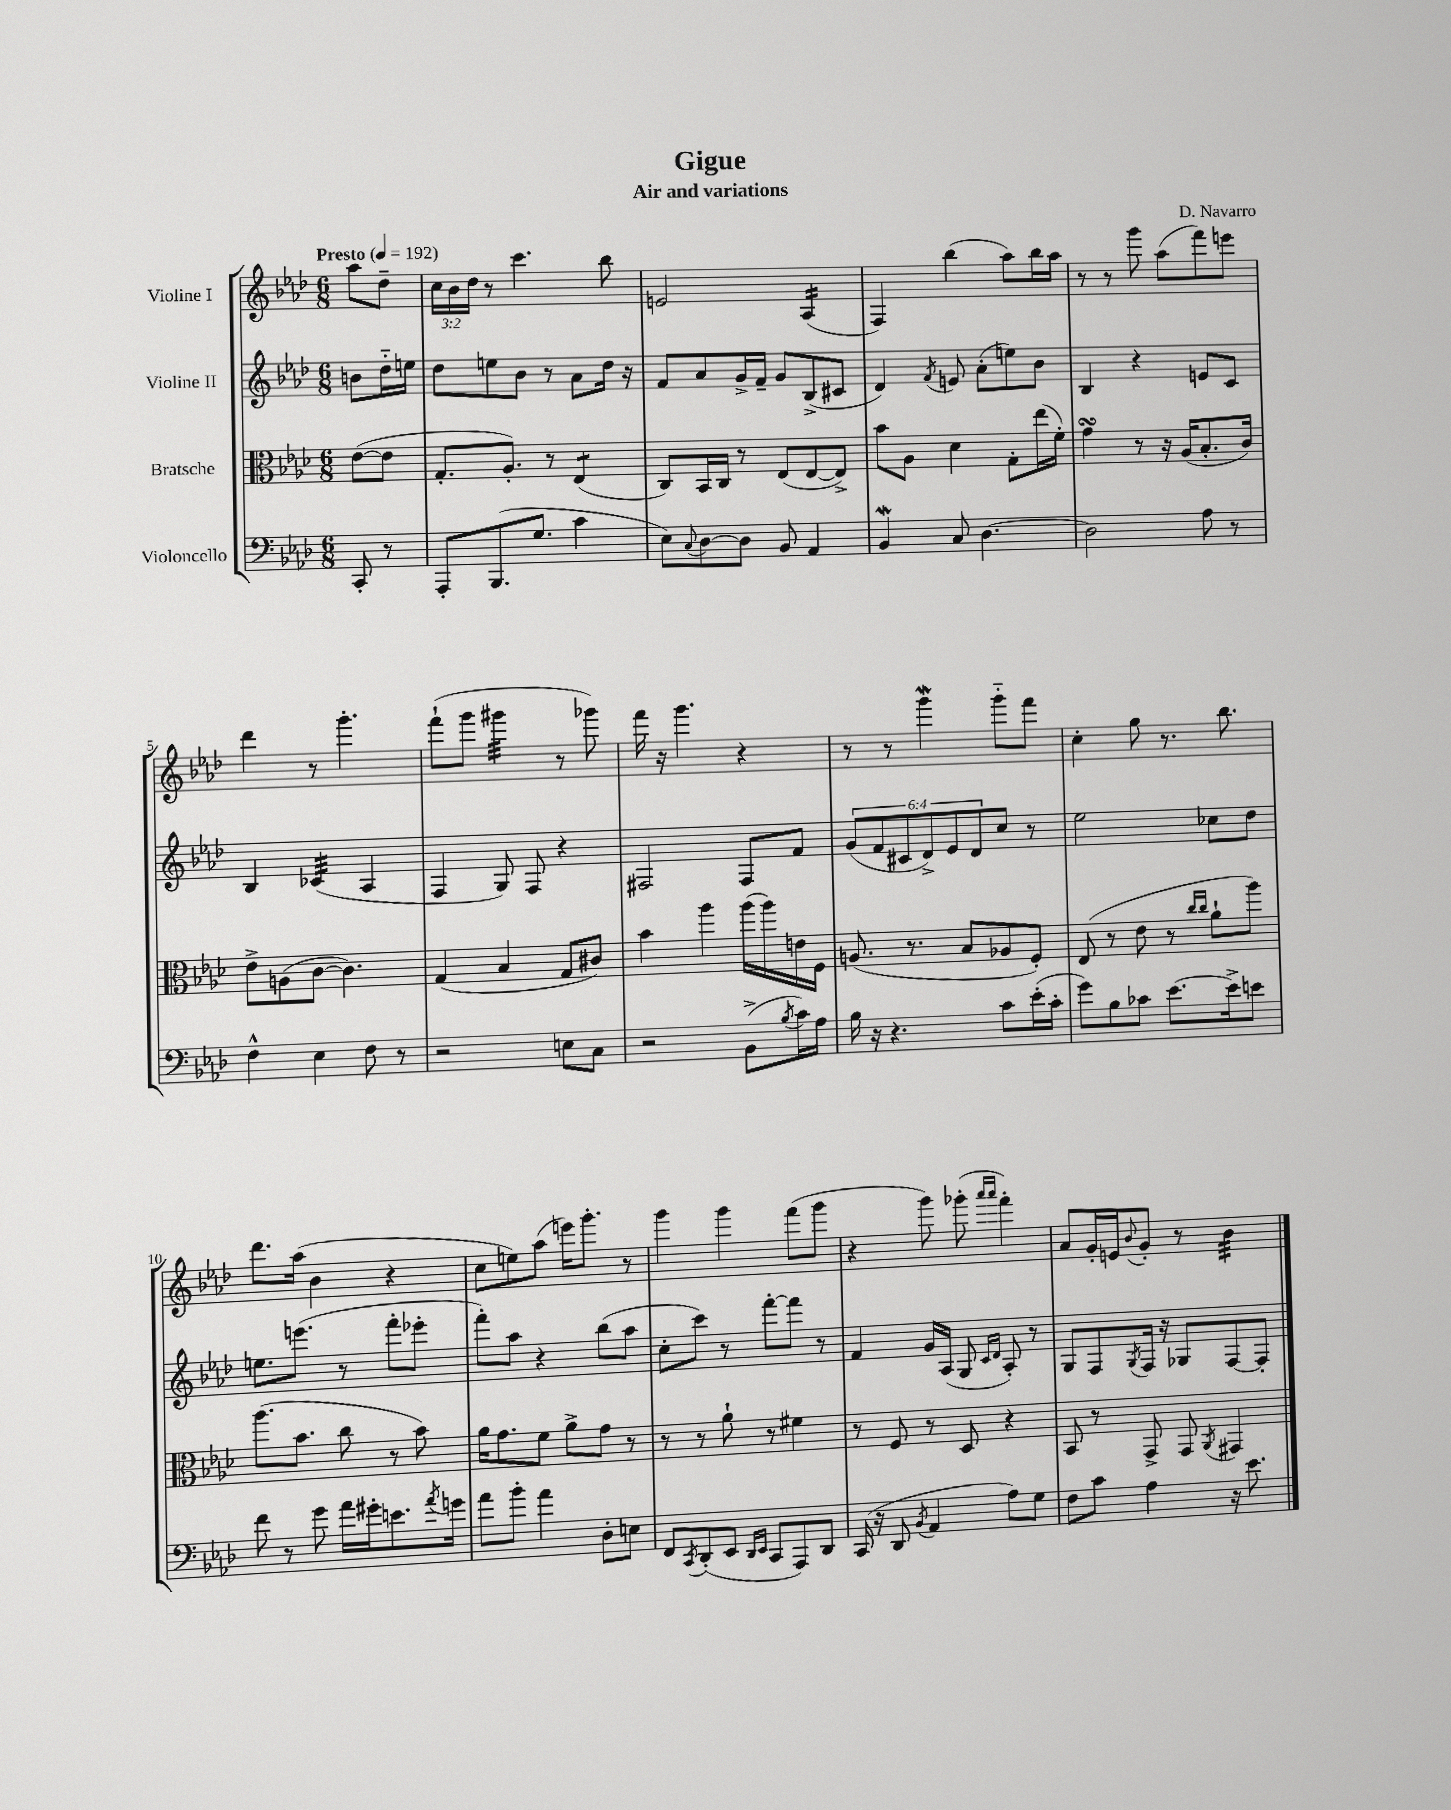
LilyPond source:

\header { title = "Gigue" composer = "D. Navarro" subtitle = "Air and variations" }
<<
\new StaffGroup <<
\new Staff = "s0" \with { instrumentName = "Violine I" } {
    \clef treble \key aes \major \numericTimeSignature \time 6/8 \override Staff.TupletNumber.text = #tuplet-number::calc-fraction-text \partial 4 \tempo "Presto" 4 = 192
    aes''8 des''8-- |
    \tuplet 3/2 { c''16 bes'16 des''16 } r8 c'''4. bes''8 |
    e'2 aes4:16( |
    f4) bes''4( aes''8) bes''16 aes''16 |
    r8 r8 g'''8 aes''8( f'''8) e'''8 |
    des'''4 r8 g'''4.-. |
    f'''8-!( g'''8 gis'''4:32 r8 ges'''8) |
    f'''16 r16 g'''4. r4 |
    r8 r8 g'''4\mordent g'''8-_ f'''8 |
    c''4-. g''8 r8. bes''8. |
    des'''8. aes''16( bes'4 r4 |
    c''8 e''8) aes''8( e'''16) g'''8.-. r8 |
    g'''4 g'''4 f'''8( g'''8 |
    r4 g'''8) ges'''8-.( \grace { aes'''16 aes'''16 } f'''4-.) |
    aes'8 g'16-. e'16 \appoggiatura { bes'8 } g'8-. r8 bes'4:32 \bar "|." |
}
\new Staff = "s1" \with { instrumentName = "Violine II" } {
    \clef treble \key aes \major \numericTimeSignature \time 6/8 \override Staff.TupletNumber.text = #tuplet-number::calc-fraction-text \partial 4
    b'8 des''16-_ e''16 |
    des''8 e''8 bes'8 r8 aes'8 des''16 r16 |
    f'8 aes'8 g'16-> f'16-- g'8 bes8->( cis'8 |
    des'4) \acciaccatura { f'8 } e'8 aes'8-.( e''8) bes'8 |
    bes4 r4 e'8 c'8 |
    bes4 ces'4:32( aes4 |
    f4 g8) f8 r4 |
    fis2 fis8 f'8 |
    \tuplet 6/4 { g'8( f'8 cis'8 des'8->) ees'8 des'8 } c''8 r8 |
    ees''2 ces''8 des''8 |
    e''8. e'''8.( r8 f'''8-. ees'''8-. |
    f'''8-.) aes''8 r4 bes''8( aes''8 |
    c''8-. c'''8) r8 f'''8~-. f'''8 r8 |
    f'4 g'16 aes16( g8 \grace { c'16 des'16 } aes8-.) r8 |
    g8 f8 \acciaccatura { g8 } f16 r16 ges8 f8~ f8-. \bar "|." |
}
\new Staff = "s2" \with { instrumentName = "Bratsche" } {
    \clef alto \key aes \major \numericTimeSignature \time 6/8 \partial 4
    ees'8~( ees'8 |
    g8.-. aes8.-.) r8 ees4:8( |
    c8) bes,16 c16 r8 ees8( ees8~ ees8->) |
    bes'8 aes8 des'4 g8-. ees''16( f'16-.) |
    g'4\turn r8 r16 aes16( bes8.-. c'16) |
    ees'8-> a8( c'8~ c'4.) |
    g4( bes4 g8 cis'8) |
    bes'4 aes''4 aes''16( aes''16) e'16 f16 |
    a8.( r8. bes8 aes8 f8-.) |
    ees8( r8 ees'8 r8 \grace { c''16 c''16 } aes'8-! aes''8) |
    aes''8.( bes'8. c''8 r8 bes'8) |
    aes'16 g'8. f'8 aes'8-> g'8 r8 |
    r8 r8 aes'8-! r8 fis'4 |
    r8 f8 r8 des8 r4 |
    bes,8 r8 g,8-> g,8 \acciaccatura { aes,8 } gis,4 \bar "|." |
}
\new Staff = "s3" \with { instrumentName = "Violoncello" } {
    \clef bass \key aes \major \numericTimeSignature \time 6/8 \partial 4
    c,8-. r8 |
    aes,,8-. bes,,8.( g8. c'4 |
    ees8) \appoggiatura { c8 } des8~ des8 bes,8 aes,4 |
    bes,4\mordent c8 des4.~ |
    des2 aes8 r8 |
    f4-^ ees4 f8 r8 |
    r2 e8 c8 |
    r2 bes,8->( \acciaccatura { bes8 } c'16) aes16 |
    bes16 r16 r4. c'8 ees'16-.( c'16-. |
    g'8) bes8 ces'8 ees'8.~ ees'16-> e'8 |
    f'8 r8 g'8 aes'16 gis'16-. e'8. \acciaccatura { aes'8 } g'16 |
    aes'8 bes'8-. aes'4 des8-. e8 |
    f,8 \acciaccatura { c,8 } des,8-.( ees,8 \grace { des,16 ees,16 } c,8 aes,,8) des,8 |
    c,16( r16 des,8 \acciaccatura { bes,8 } aes,4 aes8) g8 |
    f8 c'8 aes4 r16 ees'8. \bar "|." |
}
>>
>>
